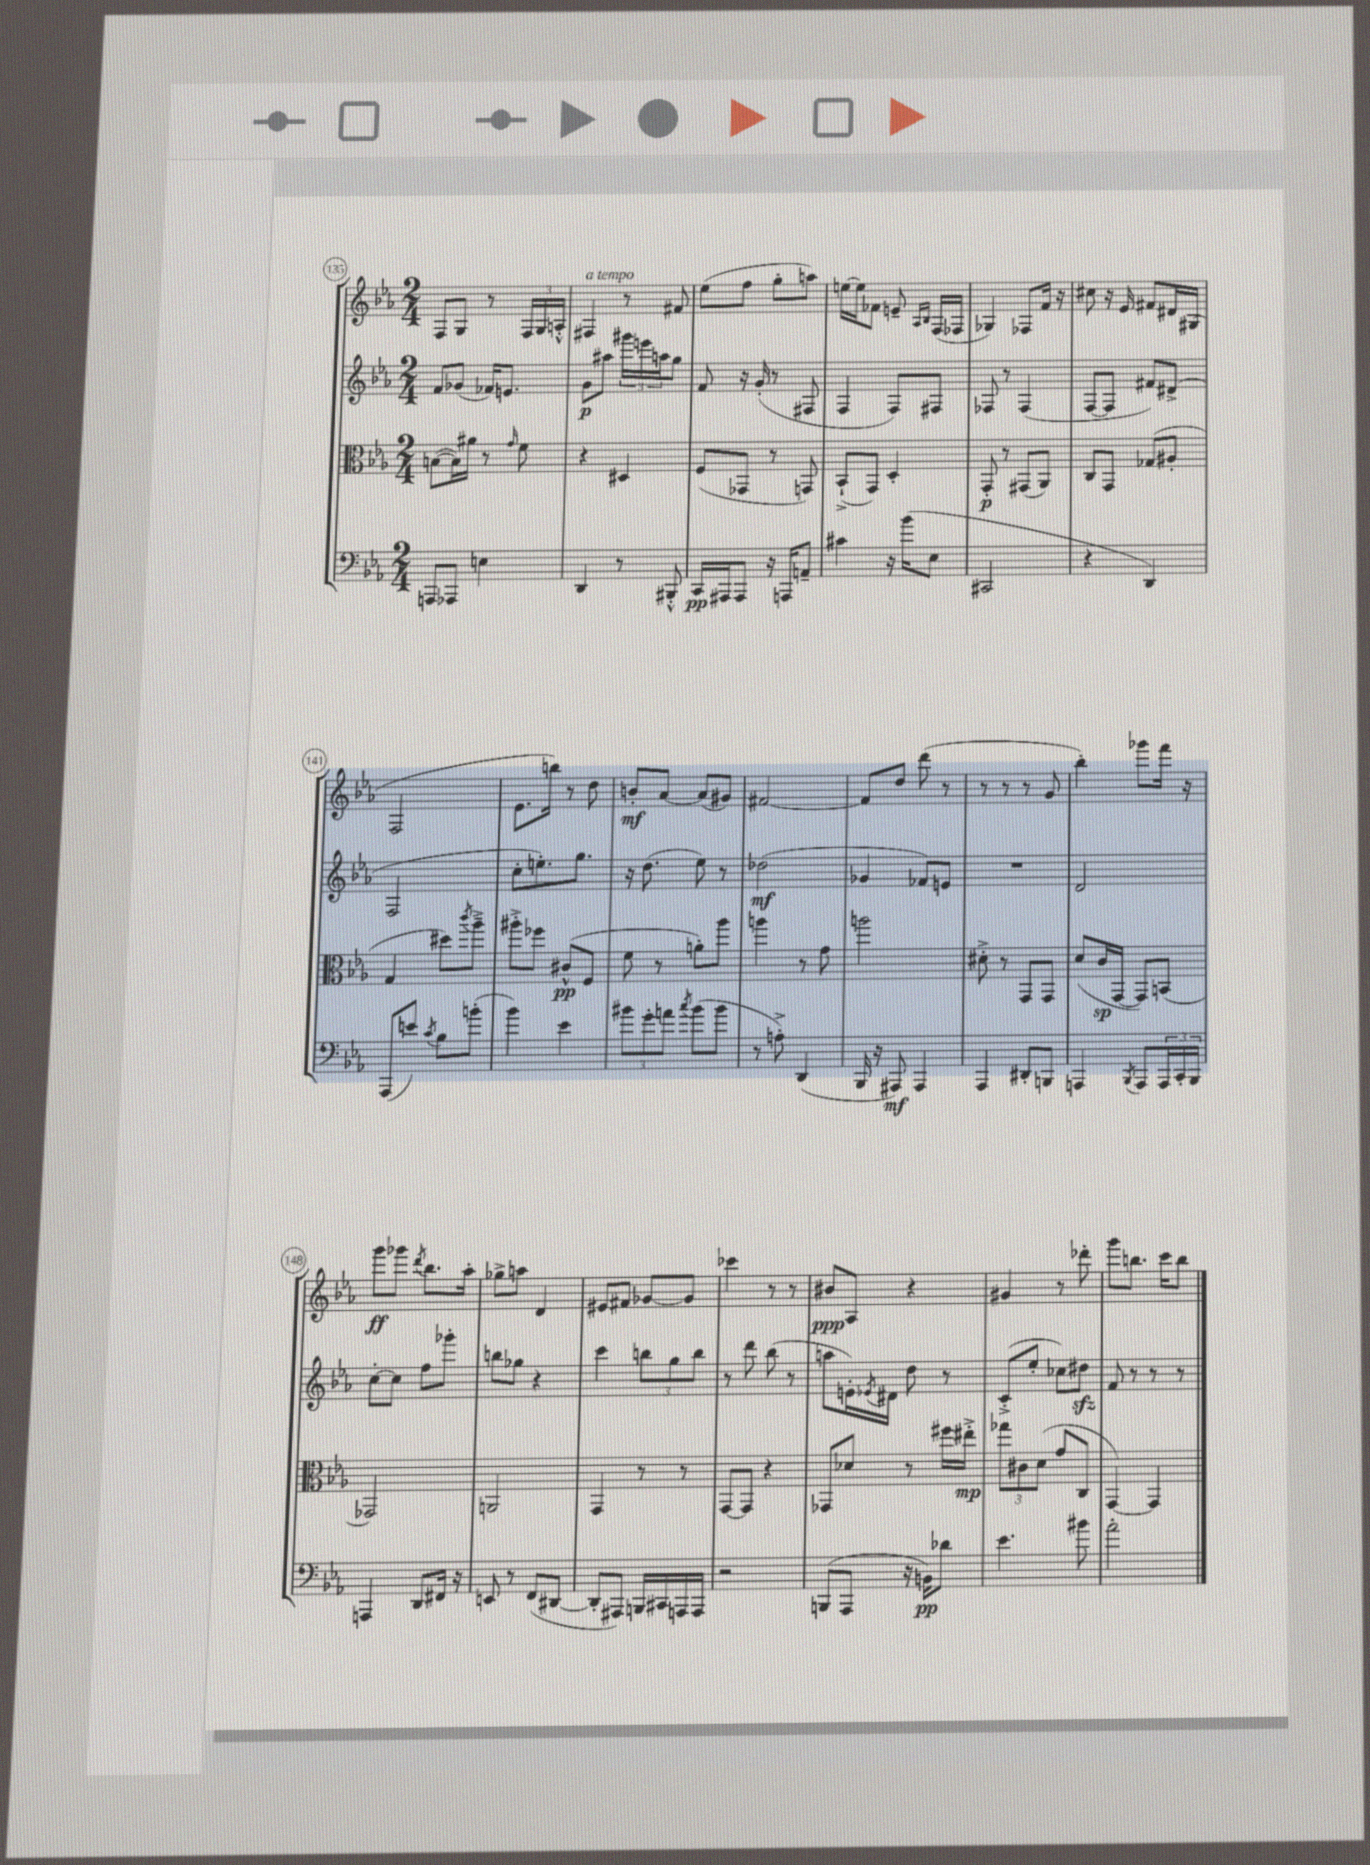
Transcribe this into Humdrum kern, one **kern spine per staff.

**kern	**kern	**kern	**kern
*staff4	*staff3	*staff2	*staff1
*clefF4	*clefC3	*clefG2	*clefG2
*k[b-e-a-]	*k[b-e-a-]	*k[b-e-a-]	*k[b-e-a-]
*M2/4	*M2/4	*M2/4	*M2/4
8AAA/L	([8B\L	8f/L	8F/L
8AAA-/J	16B\]L)	(8g-/J	8G/J
.	16a#\JJ	.	.
4E\	8r	16f-/LK)	8r
.	.	8.e/J	.
.	16qqg/	.	.
.	8f\	.	24F/LL
.	.	.	24G/
.	.	.	24A'^^/JJ
=	=	=	=
4DD/	4r	8g\L	4F#/
.	.	8aa#\J	.
8r	4D#/	24ggg#\LL	8r
.	.	24eee\	.
.	.	24aa\J	.
8BBB#'^^/	.	8gg\J	8f#/
=	=	=	=
16CC/LL	(8F/L	8f/	(8ee-\L
16AAA#/J	.	.	.
8AAA#/J	8GG-/J	16r	8ff\J
.	.	(16g'/	.
16r	8r	8r	8gg'\L
16AAA/LK	.	.	.
8AA~/J	8GG/)	8F#/	8aa\J)
=	=	=	=
4c#\	(8BB-`^/L	4F/	[16ee\LL
.	.	.	16ee\]J
.	8GG/J)	.	8f-\J
16r	4D'/	8F/L)	8e~/
(16b-\LK	.	.	.
.	.	.	16qqA-/LL
.	.	.	16qqB-/JJ
8E-\J	.	8F#/J	(16F/LL
.	.	.	16F-/JJ
=	=	=	=
2CC#/	8GG'/	8F-/	4G-/)
.	8r	8r	.
.	(8GG#/L	(4F-/	8F-/L
.	8AA-/J)	.	16f/Jk
.	.	.	16r
=	=	=	=
4r	8C/L	[8F/L	8cc#\
.	8GG/J	8F/]J	16r
.	.	.	16e-/
4DD/)	(8G-/L	8f#/L)	8f#/L
.	8A#'/J	(8d#^/J	16d#/L
.	.	.	(16G#/JJ
=	=	=	=
(8AAA-/L	4G/	2F/	2F/
8e/J)	.	.	.
8qc/	.	.	.
8B-\L	8dd#\L)	.	.
.	8qccc/	.	.
(8b'\J	8aa-~^\J	.	.
=	=	=	=
4b-\)	8aa#'^\L	8cc'\L	8.e-\L
.	8ff-\J	8.ee'\)	.
.	.	.	16bb\Jk)
4e-\	(8c#^^/L	.	8r
.	.	8.gg\J	.
.	8F/J	.	8dd\
=	=	=	=
12b#\L	8f\	16r	8b'/L
.	.	(8.dd\	.
12g'\	.	.	.
.	8r	.	[8a-/J
12a\J	.	.	.
8qcc/	.	.	.
(8b#\L	8a'\L)	8ee-\)	(8a-/]L
8b#\J	8aa-\J	8r	8g#/J)
=	=	=	=
8r	4aa\	(2dd-\	[2f#/
8A'^\)	.	.	.
(4DD/	8r	.	.
.	8g\	.	.
=	=	=	=
16BBB-/	2aa\	4g-/	8f#/]L
16r	.	.	.
8AAA#/)	.	.	8dd/J
4AAA#/	.	8f-/L)	(8ddd\
.	.	8e/J	8r
=	=	=	=
4AAA-/	8d#'^\	2r	8r
.	8r	.	8r
8DD#'/L	8GG/L	.	8r
8BBB/J	8GG/J	.	8g/
=	=	=	=
4AAA/	(8d/L	2d/	4bb-'\)
.	16c/L	.	.
.	[16GG/JJ	.	.
8qBBB-/	.	.	.
8AAA/L	8GG/]L)	.	8ggg-\L
24AAA/L	(8BB/J	.	16fff\Jk
24CC'/	.	.	.
.	.	.	16r
24BBB-/JJ	.	.	.
=	=	=	=
4AAA/	2GG-/)	[8cc'\L	8ggg\L
.	.	8cc\]J	8ggg-\J
.	.	.	8qddd/
8DD/L	.	8ff\L	8.bb-\L
16FF#/Jk	.	8ggg-'\J	.
16r	.	.	16aa-'\Jk
=	=	=	=
8EE/	2AA/	8bb\L	8gg-^\L
8r	.	8gg-\J	8aa\J
(8FF/L	.	4r	4d/
[8DD#/J	.	.	.
=	=	=	=
8DD#'/]L	4GG/	4ccc\	8e#/L
8AAA#/J)	.	.	8f#/J
16BBB/LL	8r	12bb\L	[8g-/L
16CC#/	.	.	.
.	.	12gg\	.
16AAA/	8r	.	8g-/]J
.	.	12bb\J	.
16AAA/JJ	.	.	.
=	=	=	=
2r	[8GG/L	8r	4ccc-\
.	8GG/]J	8ddd\	.
.	4r	(8bb-\	8r
.	.	8r	8r
=	=	=	=
(8BBB/L	8GG-/L	8aa\L	8b#/L
8AAA-/J	8d-/J	16e'\L)	8A-/J
.	.	8qe-/	.
.	.	16d#\JJ	.
16r	8r	8dd\	4r
16BB\LK)	.	.	.
8d-\J	16ff#\LL	8r	.
.	16ee#'^\JJ	.	.
=	=	=	=
4.e-\	12gg-\L	(8c'^/L	4g#/
.	12c#\	.	.
.	.	8ee-'/J	.
.	(12d\J	.	.
.	8g/L	8cc-\L)	8r
8b#\	8C/J	8dd#\J	8ddd-'\
=	=	=	=
2a-'\	[4GG/)	8f/	8ggg\L
.	.	8r	8.bb\J
.	4GG/]	8r	.
.	.	.	16ccc\LK
.	.	8r	8bb\J
==	==	==	==
*-	*-	*-	*-
